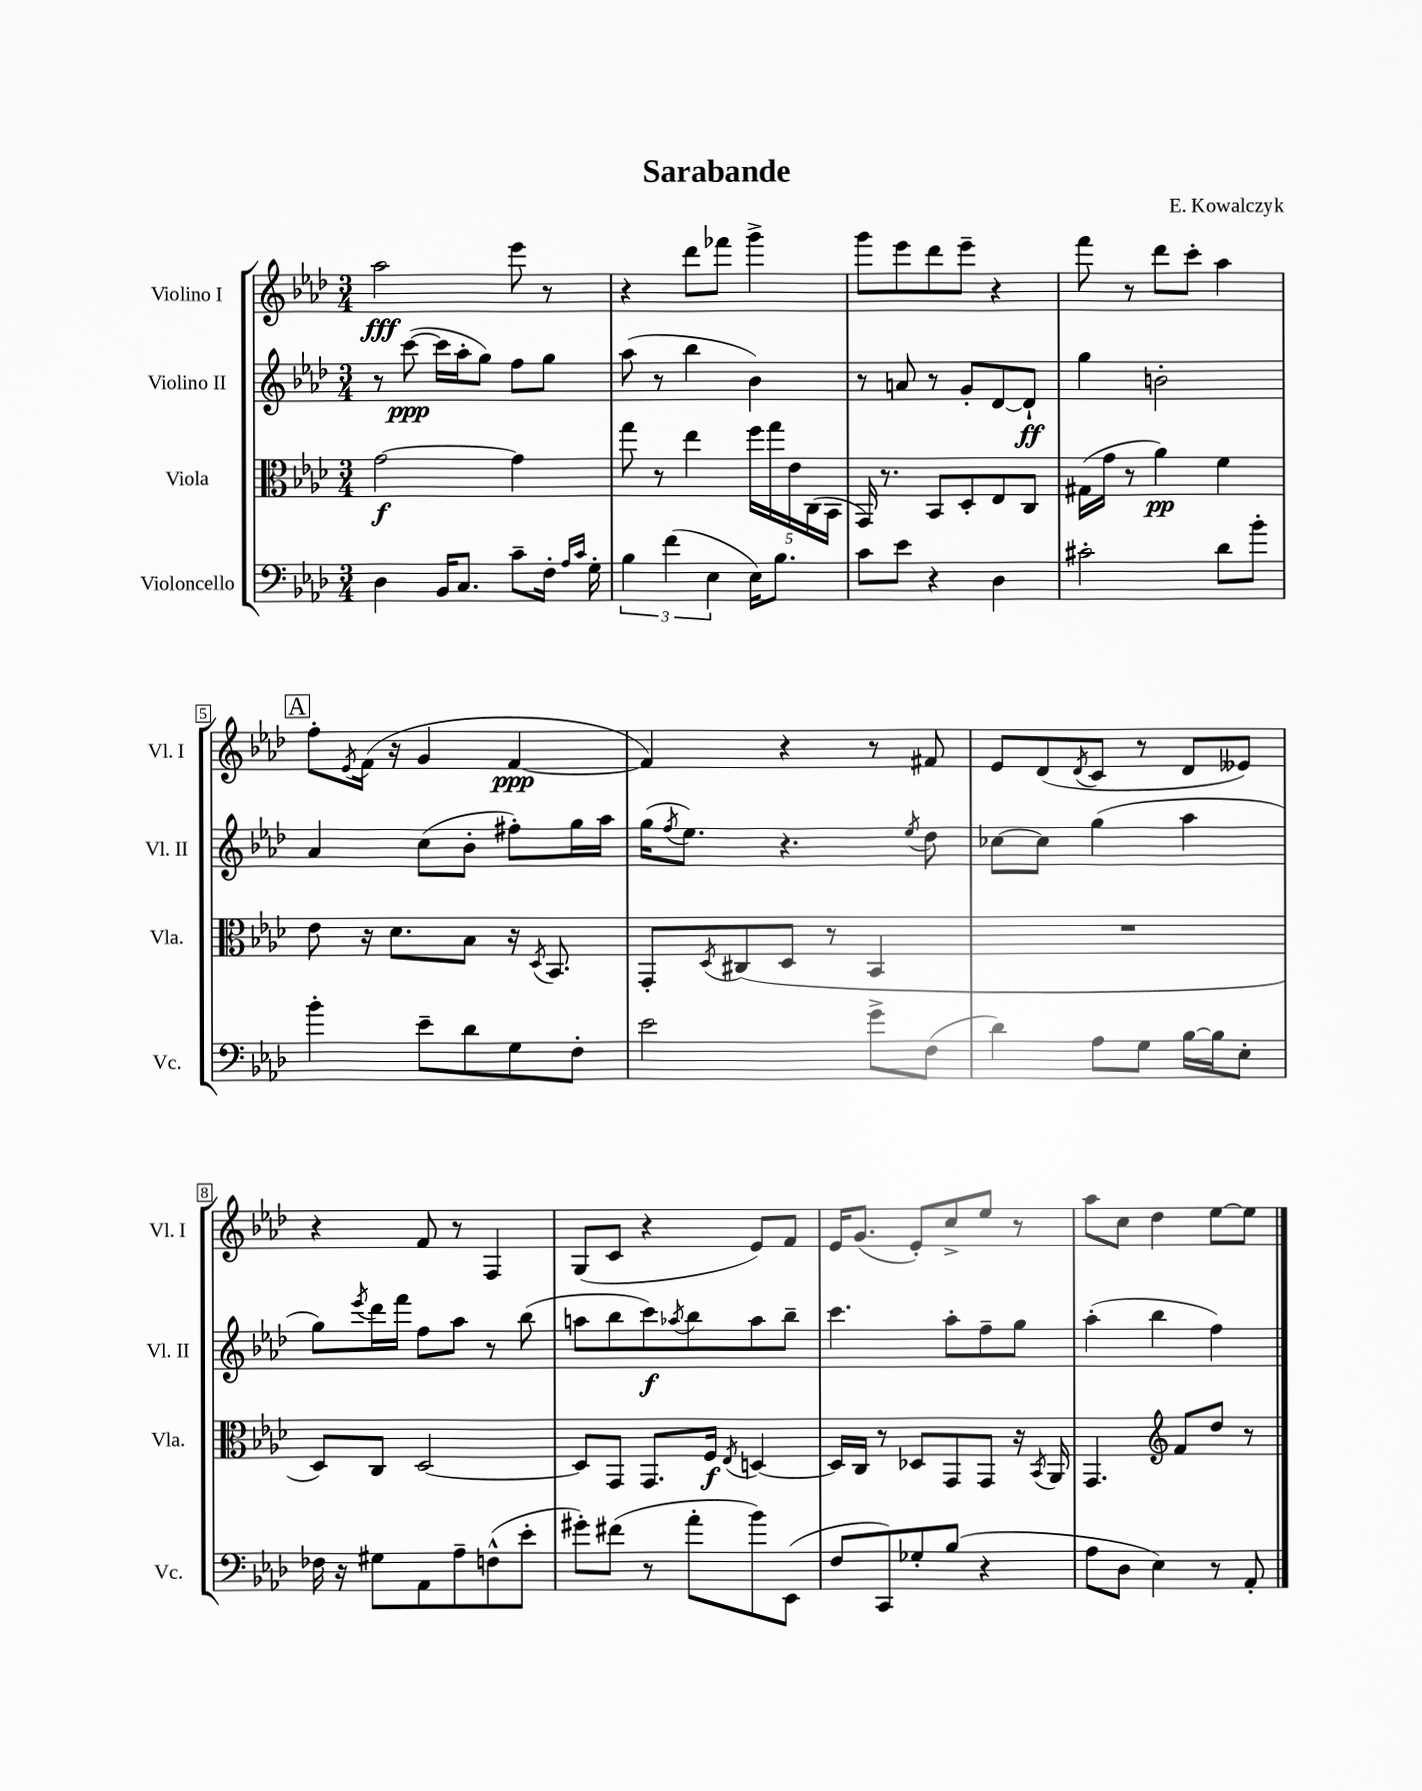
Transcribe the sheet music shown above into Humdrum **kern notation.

**kern	**kern	**kern	**kern
*staff4	*staff3	*staff2	*staff1
*clefF4	*clefC3	*clefG2	*clefG2
*k[b-e-a-d-]	*k[b-e-a-d-]	*k[b-e-a-d-]	*k[b-e-a-d-]
*M3/4	*M3/4	*M3/4	*M3/4
4D-\	[2g\	8r	2aa-\
.	.	([8ccc\	.
16BB-/LK	.	16ccc\]LL	.
8.C/J	.	16aa-'\J	.
.	.	8gg\J)	.
8c~\L	4g\]	8ff\L	8eee-\
16F'\Jk	.	8gg\J	8r
16qqA-/LL	.	.	.
16qqc/JJ	.	.	.
16G'\	.	.	.
=	=	=	=
6B-\	8gg\	(8aa-\	4r
.	8r	8r	.
(6f\	.	.	.
.	4ee-\	4bb-\	8ddd-\L
6E-\	.	.	.
.	.	.	8fff-\J
16E-\LK)	20ff\LL	4b-\)	4ggg^\
.	20gg\	.	.
8.B-\J	.	.	.
.	20e-\	.	.
.	(20C\	.	.
.	20BB-\JJ	.	.
=	=	=	=
8c\L	16GG/)	8r	8ggg\L
.	8.r	.	.
8e-\J	.	8a/	8eee-\
4r	8BB-/L	8r	8ddd-\
.	8D-'/	8g'/L	8eee-~\J
4D-\	8E-/	[8d-/	4r
.	8C/J	8d-`/]J	.
=	=	=	=
2c#'\	(16G#\LL	4gg\	8fff\
.	16g\JJ	.	.
.	8r	.	8r
.	4a-\)	2b'\	8ddd-\L
.	.	.	8ccc'\J
8d-\L	4f\	.	4aa-\
8b-'\J	.	.	.
=	=	=	=
4b-'\	8e-\	4a-/	8ff'\L
.	.	.	8qe-/
.	16r	.	(16f\Jk
.	8.d-\L	.	16r
8e-~\L	.	(8cc\L	4g/
8d-\	8B-\J	8b-'\J	.
8G\	16r	8ff#'\L)	[4f/
.	8qD-/	.	.
.	8.BB-/	.	.
8F'\J	.	16gg\L	.
.	.	16aa-\JJ	.
=	=	=	=
2e-\	8GG'/L	(16gg\LK	4f/])
.	.	8qff/	.
.	.	8.ee-\J)	.
.	8qD-/	.	.
.	(8C#/	.	.
.	8D-/J	4.r	4r
.	8r	.	.
8g^\L	4BB-/	.	8r
.	.	8qee-/	.
(8F\J	.	8dd-\	8f#/
=	=	=	=
4d-\)	2.r	[8cc-\L	8e-/L
.	.	8cc-\]J	(8d-/
.	.	.	8qd-/
8A-\L	.	(4gg\	8c/J
8G\J	.	.	8r
[16B-\LL	.	4aa-\	8d-/L
16B-\]J	.	.	.
8E-'\J	.	.	8e--/J)
=	=	=	=
16F-\	8D-/L)	8gg\L)	4r
16r	.	.	.
.	.	8qeee-/	.
8G#\L	8C/J	16ddd-\L	.
.	.	16fff\JJ	.
8AA-\	[2D-/	8ff\L	8f/
8A-~\	.	8aa-\J	8r
(8F^^\	.	8r	4F/
8e-'\J	.	(8bb-\	.
=	=	=	=
8g#'\L)	8D-/]L	8aa\L	(8G/L
(8f#\J	8GG/J	8bb-\	8c/J
8r	8.GG/L	8ccc\)	4r
.	.	8qaa-/	.
8a-'\L	.	8bb-\	.
.	16F/Jk	.	.
.	8qE-/	.	.
8b-\)	[4D/	8aa-\	8e-/L)
(8EE-\J	.	8bb-~\J	8f/J
=	=	=	=
8F/L	16D/]LL	4.ccc\	16e-/LK
.	16C/JJ	.	(8.g/J
8CC/)	8r	.	.
8G-'/	8D-/L	.	8e-'/L)
(8B-/J	8GG/	8aa-'\L	8cc^/
4r	8GG/J	8ff~\	8ee-/J
.	16r	8gg\J	8r
.	8qBB-/	.	.
.	16AA-/	.	.
=	=	=	=
8A-\L	4.GG/	(4aa-'\	8aa-\L
8D-\J	.	.	8cc\J
4E-\)	.	4bb-\	4dd-\
*	*clefG2	*	*
.	8f/L	.	.
8r	8dd-/J	4ff\)	[8ee-\L
8AA-'/	8r	.	8ee-\]J
==	==	==	==
*-	*-	*-	*-
